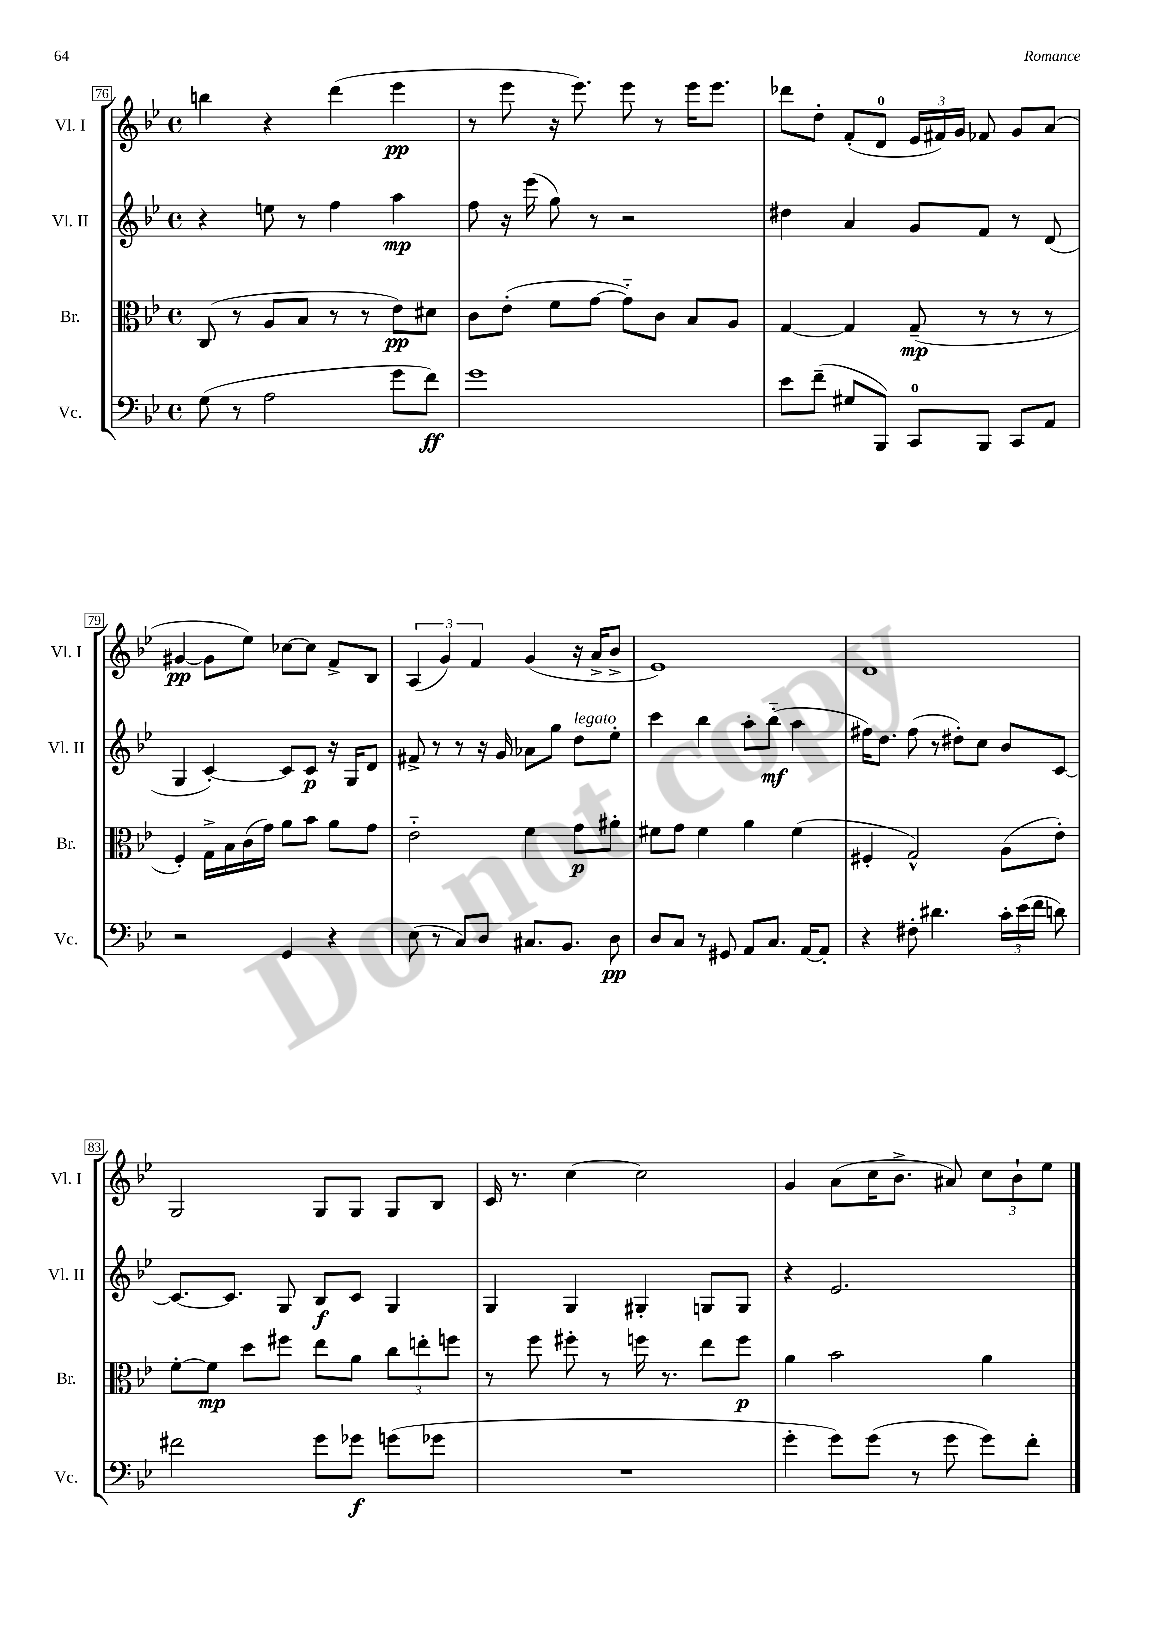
<<
\new StaffGroup <<
\new Staff = "s0" \with { instrumentName = "Vl. I" shortInstrumentName = "Vl. I" } {
    \clef treble \key bes \major \defaultTimeSignature \time 4/4
    \autoBeamOff b''4 r4 d'''4( ees'''4\pp |
    r8 ees'''8 r16 ees'''8.) ees'''8 r8 ees'''16[ ees'''8.] |
    des'''8[ d''8]-. f'8[-.( d'8]-0 \tuplet 3/2 { ees'16[ fis'16) g'16] } fes'8 g'8[ a'8]( |
    gis'4~\pp gis'8[ ees''8]) ces''8[~ ces''8] f'8[-> bes8] |
    \tuplet 3/2 { a4( g'4) f'4 } g'4( r16 a'16[-> bes'8]-> |
    ees'1) |
    d'1 |
    g2 g8[ g8] g8[ bes8] |
    c'16 r8. c''4~ c''2 |
    g'4 a'8[( c''16 bes'8.]-> ais'8) \tuplet 3/2 { c''8[ bes'8-! ees''8] } \bar "|." |
}
\new Staff = "s1" \with { instrumentName = "Vl. II" shortInstrumentName = "Vl. II" } {
    \clef treble \key bes \major \defaultTimeSignature \time 4/4
    \autoBeamOff r4 e''8 r8 f''4 a''4\mp |
    f''8 r16 ees'''16( g''8) r8 r2 |
    dis''4 a'4 g'8[ f'8] r8 d'8( |
    g4 c'4~-.) c'8[ c'8]\p r16 g16[ d'8] |
    fis'8-> r8 r8 r16 g'16 aes'8[ g''8] d''8[^\markup { \italic "legato" } ees''8]-. |
    c'''4 bes''4 a''8[-. bes''8]-_\mf( a''4 |
    fis''16[) d''8.] fis''8( r8 dis''8[-.) c''8] bes'8[ c'8]~ |
    c'8.[~ c'8.] g8 bes8[\f c'8] g4 |
    g4 g4 gis4-. g8[ g8] |
    r4 ees'2. \bar "|." |
}
\new Staff = "s2" \with { instrumentName = "Br." shortInstrumentName = "Br." } {
    \clef alto \key bes \major \defaultTimeSignature \time 4/4
    \autoBeamOff c8( r8 a8[ bes8] r8 r8 ees'8[\pp) dis'8] |
    c'8[ ees'8]-.( f'8[ g'8]~ g'8[-_) c'8] bes8[ a8] |
    g4~ g4 g8--\mp( r8 r8 r8 |
    f4-.) g16[-> bes16 c'16( g'16]) a'8[ bes'8] a'8[ g'8] |
    ees'2-_ f'4 g'8[\p ais'8]-. |
    fis'8[ g'8] fis'4 a'4 fis'4( |
    fis4-. g2-^) a8[( ees'8]-.) |
    f'8[~-. f'8]\mp d''8[ fis''8] ees''8[ a'8] \tuplet 3/2 { c''8[ e''8-. f''8] } |
    r8 f''8 fis''8-. r8 f''16 r8. ees''8[ f''8]\p |
    a'4 bes'2 a'4 \bar "|." |
}
\new Staff = "s3" \with { instrumentName = "Vc." shortInstrumentName = "Vc." } {
    \clef bass \key bes \major \defaultTimeSignature \time 4/4
    \autoBeamOff g8( r8 a2 g'8[ f'8]\ff) |
    g'1 |
    ees'8[ f'8]--( gis8[ bes,,8]) c,8[-0 bes,,8] c,8[ a,8] |
    r2 g,4 r4 |
    ees8( r8 c8[) d8] cis8.[ bes,8.] d8\pp |
    d8[ c8] r8 gis,8 a,8[ c8.] a,16[~ a,8]-. |
    r4 fis8-. dis'4. \tuplet 3/2 { c'16[-. ees'16( f'16] } d'8) |
    fis'2 g'8[ ges'8]\f g'8[( ges'8] |
    R1 |
    g'4-. g'8[) g'8]( r8 g'8 g'8[) f'8]-. \bar "|." |
}
>>
>>
\layout { \context { \Score currentBarNumber = #76 \override BarNumber.stencil = #(make-stencil-boxer 0.1 0.3 ly:text-interface::print) } }
